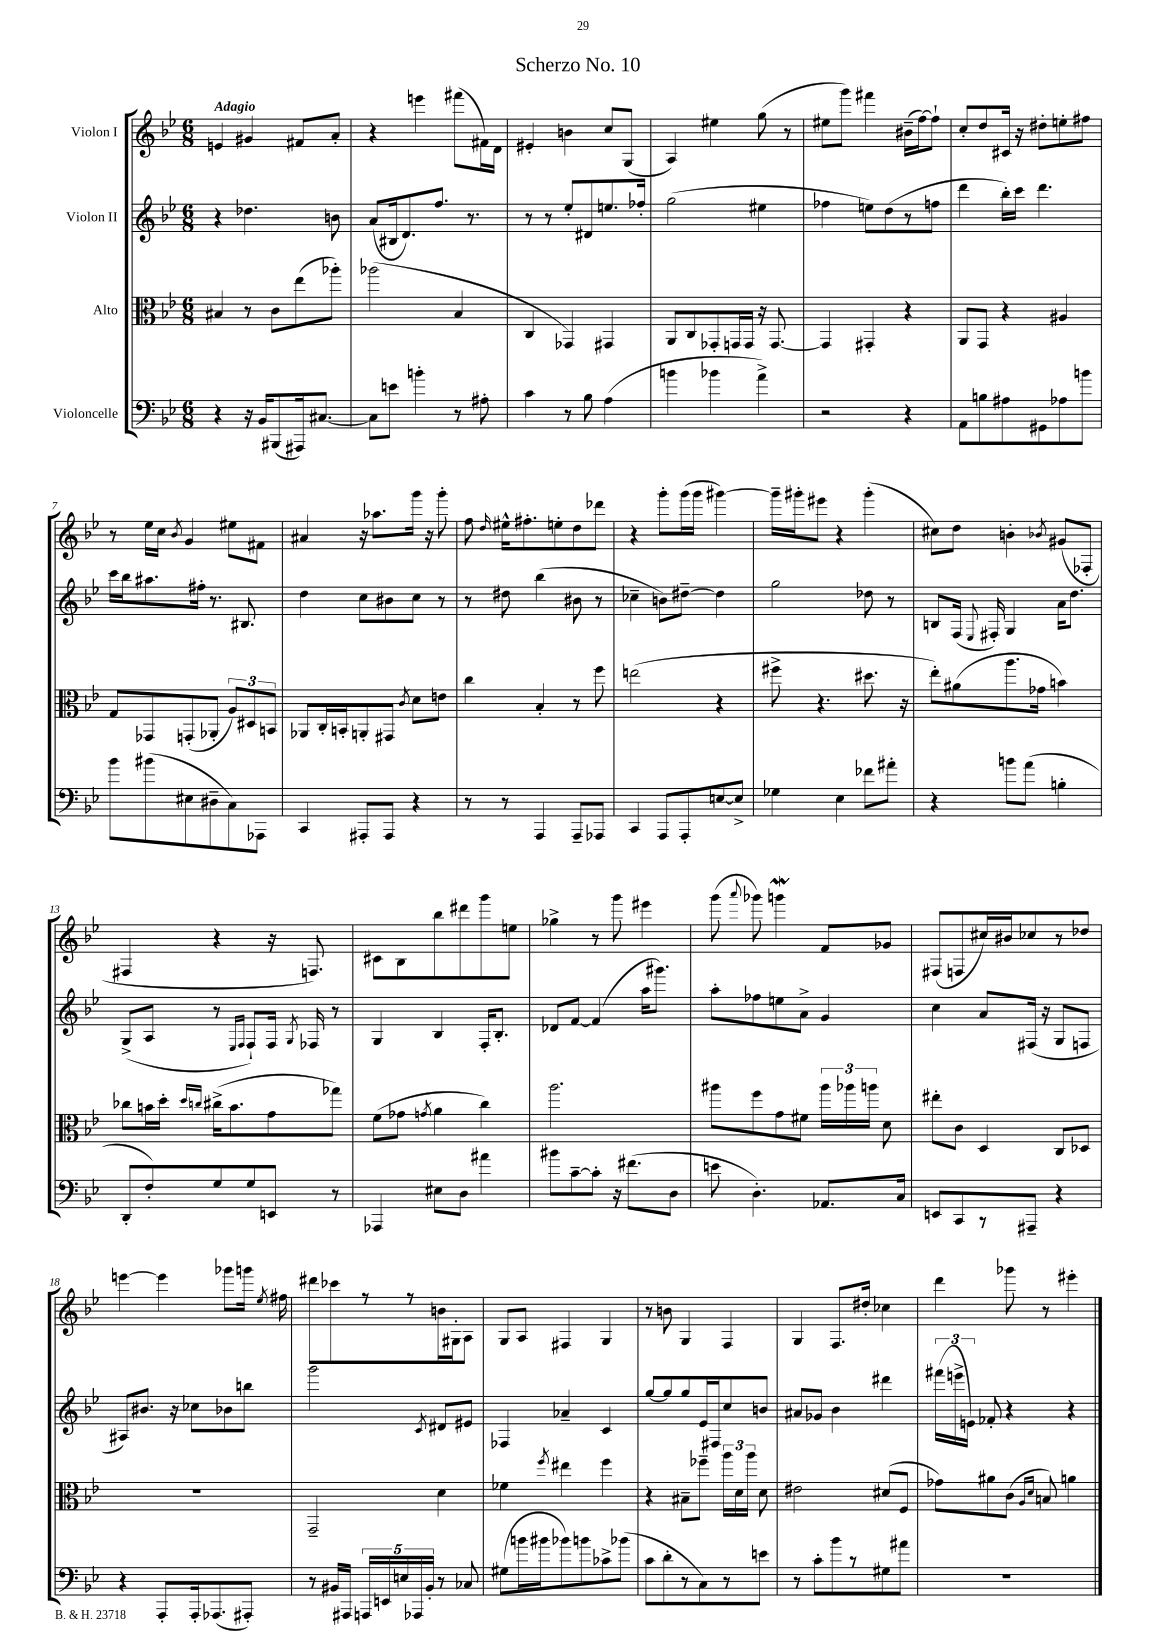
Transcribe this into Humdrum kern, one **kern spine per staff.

**kern	**kern	**kern	**kern
*staff4	*staff3	*staff2	*staff1
*clefF4	*clefC3	*clefG2	*clefG2
*k[b-e-]	*k[b-e-]	*k[b-e-]	*k[b-e-]
*M6/8	*M6/8	*M6/8	*M6/8
4r	4B#/	4r	4e/
16r	8r	4.dd-\	4g#/
16BB-/LK	.	.	.
(8BBB#/	8c\L	.	.
16AAA#/k)	(8ee-\	.	8f#/L
[8.C#/J	.	.	.
.	8aa-'\J)	8b\	8a'/J
=	=	=	=
8C#\]L	(2aa-\	(8a/L	4r
8e\J	.	16B#/k	.
.	.	8.d/)	.
4b'\	.	.	4eee\
.	.	8.ff/J	.
8r	4B-/	.	(8fff#\L
.	.	8.r	.
8A#'\	.	.	16f#\L)
.	.	.	16d\JJ
=	=	=	=
4c\	4C/	8r	4e#'/
.	.	8r	.
8r	4GG-/)	8ee-'/L	4b\
8B-\	.	8d#/	.
(4A\	4GG#/	8.ee/	8cc/L
.	.	.	(8G/J
.	.	16ff-'/Jk	.
=	=	=	=
4b\	8AA/L	(2gg\	4A/)
.	8C/	.	.
4b-\	8GG-'/	.	4ee#\
.	16GG/L	.	.
.	16GG/JJ	.	.
4a^\)	16r	4ee#\	(8gg\
.	[8.GG/	.	.
.	.	.	8r
=	=	=	=
2r	4GG/]	4ff-\	8ee#\L
.	.	.	8ggg\J)
.	4GG#'/	8ee\L)	4fff#\
.	.	(8dd\	.
4r	4r	8r	(16b#~\LL
.	.	.	[16ff\J)
.	.	8ff\J	8ff`\]J
=	=	=	=
8AA\L	8AA/L	4ddd\	8cc'/L
8B\	8GG/J	.	8dd/
8A#\	4r	16bb-'\LL)	16c#/Jk
.	.	16ccc\JJ	16r
8GG#\	.	4.ddd\	8dd#'\L
8A-\	4A#/	.	8ee'\
8b\J	.	.	8ff#\J
=	=	=	=
8b-\L	8G/L	16ccc\LL	8r
.	.	16bb-\J	.
(8b#\	8GG-/	8.aa#\	16ee-\LL
.	.	.	16cc\JJ
.	.	.	8qb-/
8E#\	(8GG'/	.	4g/
.	.	16ff#'\Jk	.
8D#~\	8AA-'/J	8.r	.
8C\)	12A/L)	.	8ee#\L
.	.	8.B#/	.
.	12D#/	.	.
8AAA-\J	.	.	8f#\J
.	12BB/J	.	.
=	=	=	=
4CC/	8AA-/L	4dd\	4a#/
.	16C'/L	.	.
.	16BB'/J	.	.
8AAA#'/L	8AA'/	8cc\L	16r
.	.	.	8.aa-\L
8AAA#/J	8GG#/J	8b#\	.
.	8qc/	.	.
4r	8d\L	8cc\J	16ggg\Jk
.	.	.	16r
.	8e\J	8r	8ggg'\
=	=	=	=
8r	4cc\	8r	8ff\
.	.	.	16qqdd/
8r	.	8dd#\	16ee#^^\LK
.	.	.	8.ff#'\
4AAA/	4B-'/	(4bb-\	.
.	.	.	8ee'\
8AAA~/L	8r	8b#\	8dd\
8AAA-/J	8ff\	8r	8ddd-\J
=	=	=	=
4CC/	(2ee\	4cc-~\	4r
8AAA/L	.	8b\L)	8ggg'\L
8AAA'/	.	[8dd#~\J	(16ggg\L
.	.	.	16ggg\JJ
[8E/	4r	4dd#\]	[4ggg#\)
8E^/]J	.	.	.
=	=	=	=
4G-\	8ff#^\	2gg\	16ggg#~\]LL
.	.	.	16ggg#'\J
.	4.r	.	8eee#\J
4E-\	.	.	4r
8f-\L	8.dd#\	8dd-\	(4ggg#'\
8a#'\J	.	8r	.
.	16r	.	.
=	=	=	=
4r	8ee-'\L)	8B/L	8cc#\L)
.	(8a#\	(16F/Jk	8dd\J
.	.	8qqE-/	.
.	.	16F#'/)	.
8b\L	8.aa\	4G/	4b'\
(8a\J	.	.	.
.	16g-\Jk	.	.
.	.	.	8qb-/
4B'\	4b\)	16a\LK	(8g#/L
.	.	8.dd\J	.
.	.	.	8F-'/J
=	=	=	=
8DD'/L	8cc-\L	(8G^/L	4F#/
8F'/)	16b\L	8A/J	.
.	16dd'\JJ	.	.
.	16qqdd/LL	.	.
.	16qqcc/JJ	.	.
8G/	(16cc#^\LK	8r	4r
.	8.b\	.	.
.	.	16qqE-/LL	.
.	.	16qqF/JJ	.
8G/	.	8F`/L)	.
8EE/J	8g\	16F/Jk	16r
.	.	8qG/	.
.	.	16F-/	8.F/)
8r	8gg-\J)	8r	.
=	=	=	=
4AAA-/	(8f\L	4G/	8c#\L
.	8g-\J	.	8B-\
.	8qg/	.	.
8E#\L	4a\	4B-/	8bb-\
8D\J	.	.	8ddd#\
4a#\	4cc\)	16F'/LK	8ggg\
.	.	8.B-'/J	.
.	.	.	8ee\J
=	=	=	=
8b#\L	2.aa\	8d-/L	4gg-^\
[8c~\	.	[8f/J	.
8c'\]J	.	(4f/]	8r
16r	.	.	8ggg\
(8.f#\L	.	.	.
.	.	16aa\LK	4eee#\
.	.	8.ggg#\J)	.
8D\J	.	.	.
=	=	=	=
8e\	8aa#\L	8aa'\L	(8ggg\
.	.	.	8qqaaa/
4.D'\)	8ff\	8ff-\	8ggg-\)
.	8g\	8ee\	4ggg\
.	8f#\J	8a^\J	.
8.AA-/L	24aa#\LL	4g/	8f/L
.	24aa-\	.	.
.	24aa\JJ	.	.
.	8d\	.	8g-/J
16C/Jk	.	.	.
=	=	=	=
8EE/L	8ee#'\L	4cc\	(8F#/L
8CC/	8c\J	.	8F/
8r	4D/	8a/L	16cc#/L)
.	.	.	16b#/J
8AAA#~/J	.	(16F#/Jk	8cc-/
.	.	16r	.
4r	8C/L	8G/L	8r
.	8D-/J	8F/J	8dd-/J
=	=	=	=
4r	2.r	8A#/L)	[4eee\
.	.	8.b#/J	.
8AAA'/L	.	.	4eee\]
.	.	16r	.
16AAA'/k	.	8cc-\L	.
(8.AAA-/	.	.	.
.	.	8b-\	8ggg-\L
8AAA#'/J)	.	8bb\J	16ggg\Jk
.	.	.	8qee-/
.	.	.	16ff#\
=	=	=	=
8r	2GG~/	2ggg\	8ddd#\L
16BB#/LL	.	.	8ccc-\
16AAA#/JJ	.	.	.
20AAA/LL	.	.	8r
20EE/	.	.	.
20E/	.	.	.
.	.	.	8r
20AAA-/	.	.	.
20BB#'/JJ	.	.	.
.	.	8qc/	.
8r	4d\	8d#/L	16b\L
.	.	.	16G#'\J
8C-/	.	8e#/J	8A\J
=	=	=	=
(8G#\L	4f-\	4F-/	8G/L
16b\L	.	.	8A/J
16b#\J	.	.	.
.	8qff/	.	.
8b-\)	4ee#\	4a-~/	4F#/
8b\	.	.	.
8c-^\	4ff\	4c/	4G/
(8b-\J	.	.	.
=	=	=	=
8c\L	4r	[8gg/L	8r
8d'\	.	8gg/]	8b\
8r	8B#~\L	8gg/	4G/
8C\)	8ff-~\J	16e-/L	.
.	.	16F#/J	.
8r	24aa\LL	8cc/	4F/
.	24d\	.	.
.	24aa\JJ	.	.
8e\J	8d\	8b/J	.
=	=	=	=
8r	2e#\	8a#/L	4G/
8c'\L	.	8g-/J	.
8b-\	.	4b-\	8.F/L
8r	.	.	.
.	.	.	16dd#'/Jk
8G#\	(8d#/L	4ddd#\	4cc-\
8a#\J	8F/J	.	.
=	=	=	=
2.r	8g-\L)	(24fff#\LL	4ddd\
.	.	24eee^\	.
.	.	24e\JJ)	.
.	8a#\	8f-'/	.
.	(8c\J	4r	8ggg-\
.	16qqA/LL	.	.
.	16qqd/JJ	.	.
.	8B/)	.	8r
.	4a\	4r	4eee#'\
==	==	==	==
*-	*-	*-	*-
